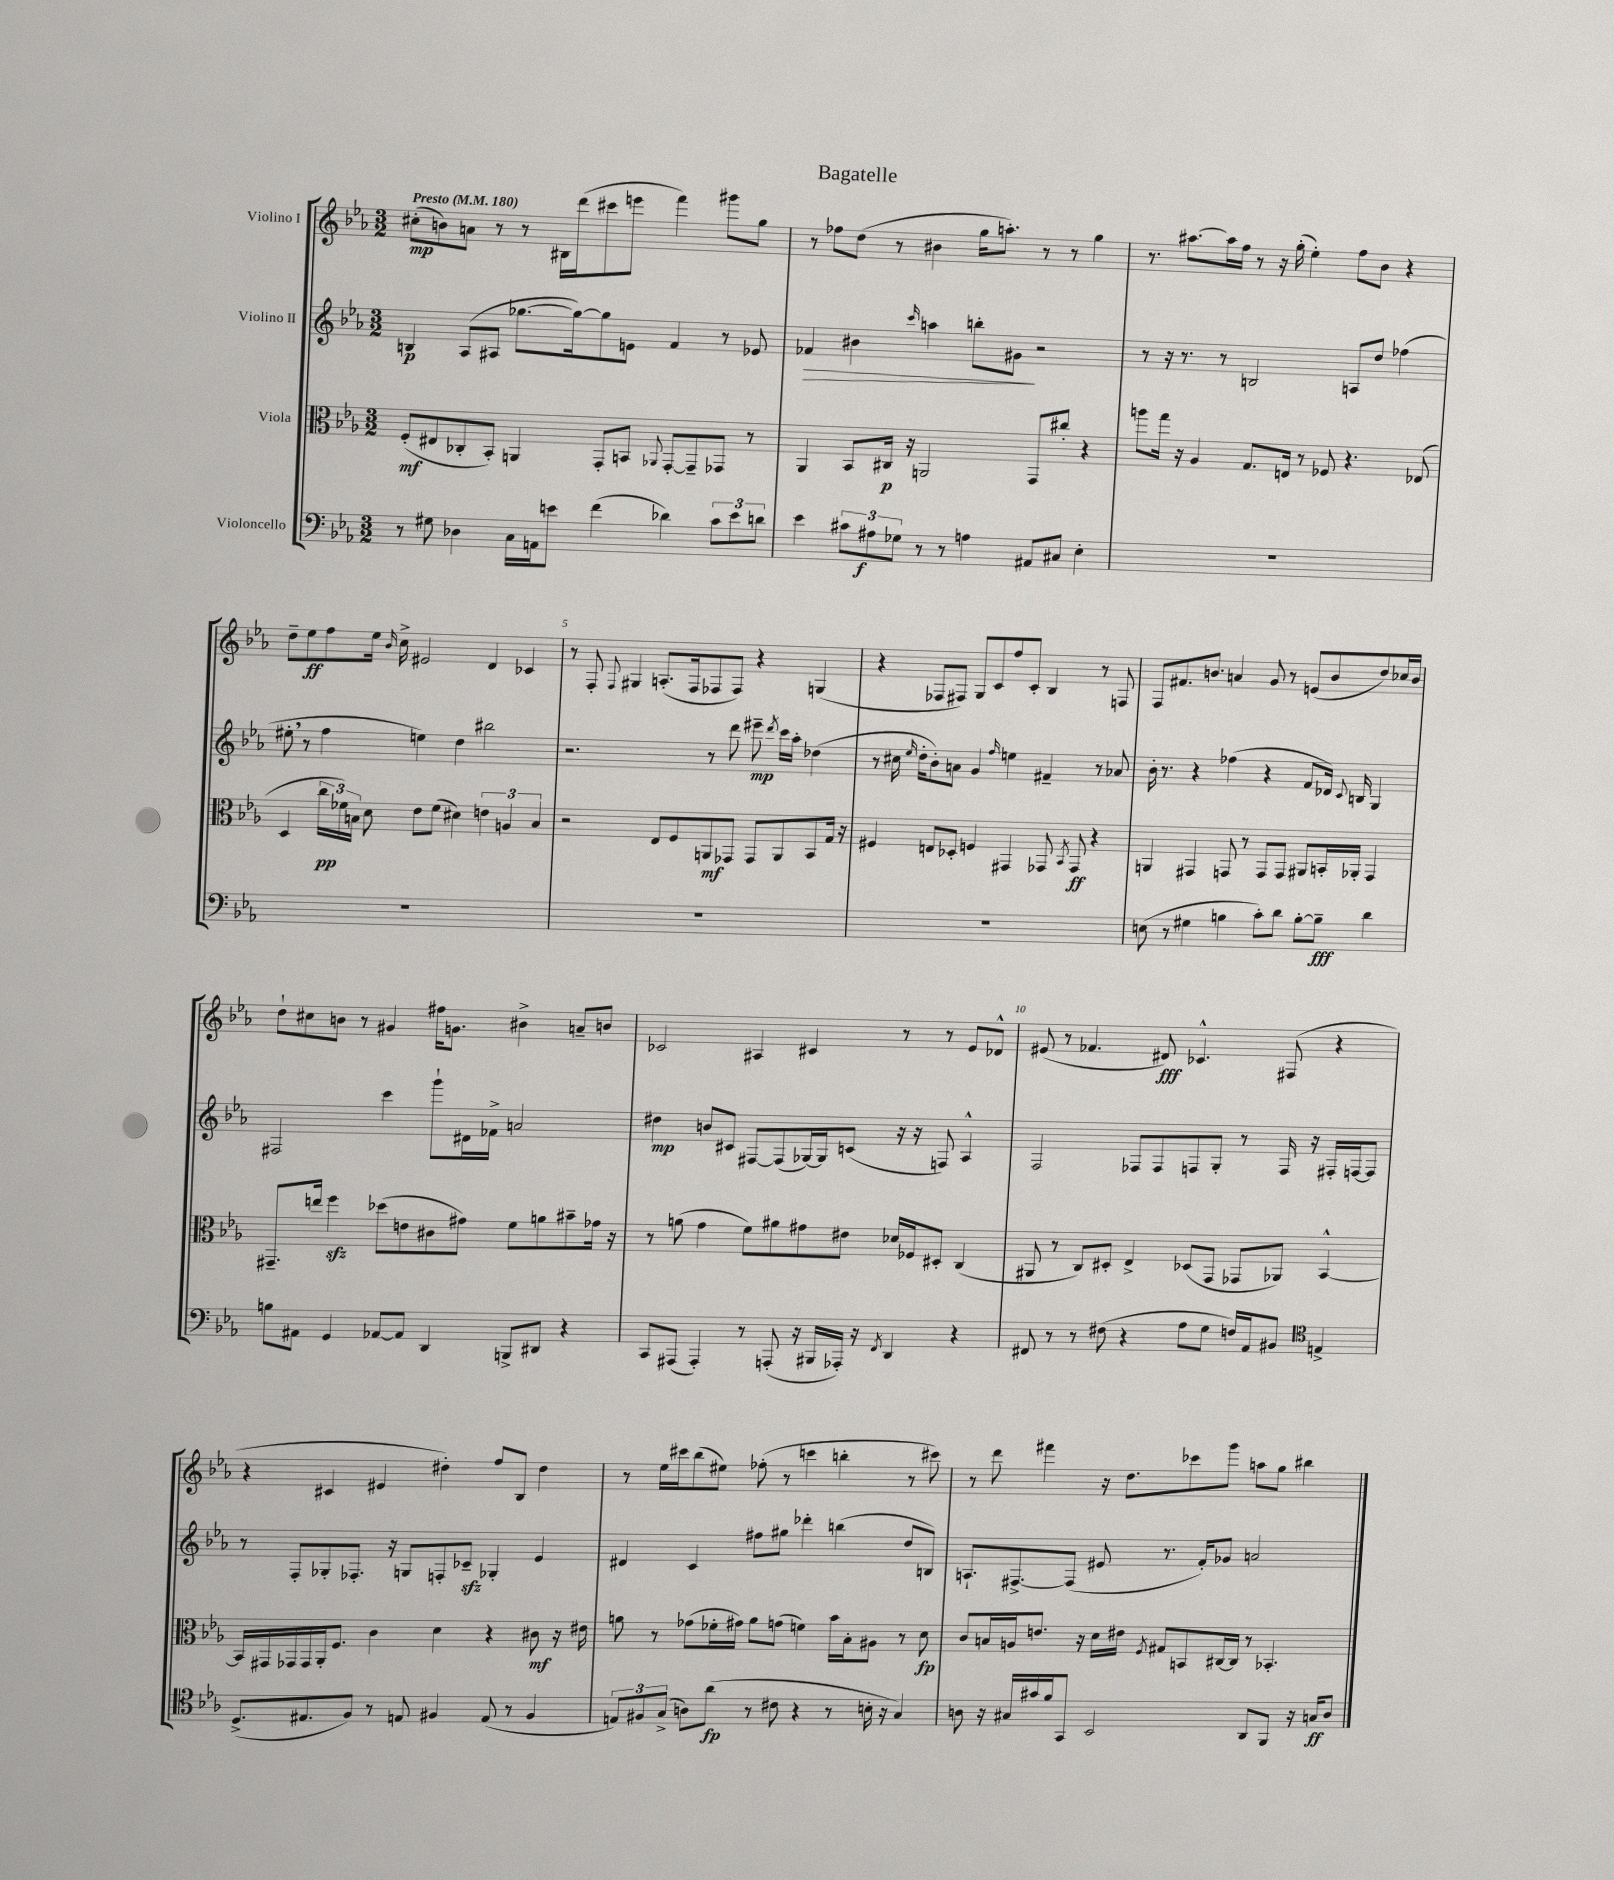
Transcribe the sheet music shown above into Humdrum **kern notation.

**kern	**kern	**kern	**kern
*staff4	*staff3	*staff2	*staff1
*clefF4	*clefC3	*clefG2	*clefG2
*k[b-e-a-]	*k[b-e-a-]	*k[b-e-a-]	*k[b-e-a-]
*M3/2	*M3/2	*M3/2	*M3/2
*MM180	*MM180	*MM180	*MM180
8r	(8F'	4B	(8cc#'
8G#	8E#	.	8b)
4D-	8C-'	(8A-	8a
.	8BB-')	8A#	8r
16C	4AA	[8.gg-	8r
16AA	.	.	.
8e	.	.	16B#
.	.	16gg-_)	(16ddd
(4f	8GG'	8gg-]	8ccc#
.	8BB	8e	8eee
.	8qqAA-	.	.
4d-)	[8GG'	4f	4fff)
.	8GG~]	.	.
12c	8GG-	8r	8ggg#
12e	.	.	.
.	8r	8e-	8gg
12d	.	.	.
=	=	=	=
4e-	4AA-	4f-	8r
.	.	.	8ff-
12c#	8BB-	4b#	(8dd
12A#	.	.	.
.	16C#	.	8r
12G-	.	.	.
.	16r	.	.
.	.	16qqccc	.
8r	2AA	4aa	4b#
8r	.	.	.
4A	.	8bb'	16gg
.	.	.	8.aa')
.	.	8g#	.
8AA#	8GG	2r	8r
8C#	8cc#'	.	8r
4E-'	4r	.	4gg
=	=	=	=
1.r	8aa	8r	8.r
.	16gg	16r	.
.	16r	8.r	[8.aa#
.	4A-	.	.
.	.	8r	16aa#]
.	.	.	16ff
.	8.G	2B	8r
.	.	.	16r
.	16E	.	(16gg'
.	8r	.	4ee-')
.	8F-	.	.
.	4.r	8A	8ff
.	.	8dd	8b-
.	.	(4ff-	4r
.	(8E-	.	.
=	=	=	=
1.r	4D	8ee#'	8dd~
.	.	8r	8ee-
.	24cc	4ff	8ff
.	24f-)	.	.
.	24B	.	.
.	8d	.	16ee-
.	.	.	16qqb-
.	.	.	16cc^
.	8e-	4ee)	2e#
.	(8f-	.	.
.	4d#)	4dd	.
.	6e	2bb#	4d
.	6A	.	.
.	.	.	4c-
.	6B	.	.
=	=	=	=
1.r	2r	2.r	8r
.	.	.	8F'
.	.	.	8qqF
.	.	.	4G#
.	8E-	.	(8.A'
.	8F	.	.
.	.	.	16F
.	8AA	8r	8F-
.	8GG-	8ddd	8F-)
.	8GG-	8eee#~	4r
.	.	8qddd	.
.	8AA	16ccc	.
.	.	16aa-'	.
.	8BB-	(4dd-	(4G
.	16G	.	.
.	16r	.	.
=	=	=	=
1.r	4F#	8r	4r
.	.	16cc#	.
.	.	16qqee-	.
.	.	16dd'	.
.	8E	8b-')	8F-
.	8D-'	8a	8F#)
.	4F	4g	8G
.	.	.	8c
.	.	16qqff	.
.	4GG#	4ee	8ff
.	.	.	8c'
.	8GG-	4f#~	4B-
.	8qBB-	.	.
.	8GG-	.	.
.	4r	8r	8r
.	.	8a-	8F
=	=	=	=
(8E	4AA	16b-'	8F
.	.	8.r	.
8r	.	.	8.f#
4G#	4GG#	4r	.
.	.	.	8.b
4B	8GG	(4ff-	4a
.	8r	.	.
8c')	8GG	4r	8g
8d	8GG	.	8r
[8B'	8AA#	8f	(8e
8B~]	16BB'	16d-)	8b
.	.	8qqc	.
.	16AA-'	16B	.
4d	4GG	4G	8dd)
.	.	.	16cc-
.	.	.	16b
=	=	=	=
8B	8.GG#~	2F#	8dd`
8AA#	.	.	8cc#
.	16ee	.	.
4GG	4ff	.	8b
.	.	.	8r
[8AA-	(8dd-	4ccc	4g#
8AA-]	8e	.	.
4DD	8c#	8ggg`	16ff#
.	.	.	8.g
.	8g#)	16d#	.
.	.	16f-^	.
8BBB^	8f	2a	4b#^
8DD#	8a	.	.
4r	8b#~	.	8a~
.	16g-	.	8b
.	16r	.	.
=	=	=	=
8CC	8r	4dd#	2c-
(8AAA#	(8a	.	.
4AAA#')	4g	8b	.
.	.	8c#	.
8r	8f)	[8F#	4A#
(8AAA'	8a#	(8F#]	.
16r	8g#	[16G-)	4c#
16BBB#	.	16G-]	.
16AAA-')	8e#	(8c	.
16r	.	.	.
8qFF	.	.	.
4DD	16d-	16r	8r
.	16F-	16r	.
.	8D#'	8F)	8r
4r	(4C	4A-^^	8e-
.	.	.	8d-^^
=	=	=	=
8FF#	8AA#	2F	(8e#
8r	8r	.	8r
8r	8C)	.	4.f-
(8F#	8D#'	.	.
4r	4E-^	8F-	.
.	.	8F-	8d#)
8A-	(8D-	8F	4.c-^^
8G	8GG	8G'	.
16F)	8GG-	8r	.
16AA-	.	.	.
8BB#	8AA-)	16F	(8F#
.	.	16r	.
*clefC4	*	*	*
4E^	[4BB-^^	16F#'	4r
.	.	[16F	.
.	.	8F]	.
=	=	=	=
(8.D^	16BB-]	8r	4r
.	16GG#	.	.
.	16GG-	8F'	.
8.E#	16GG-	.	.
.	16AA-'	8G-'	4c#
.	8.F	.	.
8F)	.	8.F-'	.
8r	4c	.	4e#
.	.	16r	.
8E	.	8G	.
4F#	4d	8F'	4dd#')
.	.	8c-~	.
(8E	4r	4G-'	8ff
8r	.	.	8B-
4F#	8c#	4e-	4dd#
.	16r	.	.
.	16e#	.	.
=	=	=	=
12E)	8a	4d#	8r
12F#	.	.	.
.	8r	.	16ee-
(12G^	.	.	.
.	.	.	16ccc#
8A)	(8g-	4c	(8bb-
(8a-	16f-'	.	8ee#)
.	16g#)	.	.
8r	8a	8ff#	(8ff-'
8c#	(8g	8gg#	8r
4r	4f)	4ddd-'	4ccc
8r	16b-	(4bb	4bb'
.	16B-'	.	.
16B'	8A#	.	.
16r	.	.	.
4G)	8r	8dd	8r
.	8d	8B)	8ccc#)
=	=	=	=
8A	8c	8.A`	8r
16r	16B	.	8ddd
16G#	16A	[8.F#^	.
16g#	8.e	.	4fff#
16f	.	.	.
8GG	.	(8F#]	.
.	16r	.	.
2BB-	16d	8e#	16r
.	16e#	.	8.dd
.	8qF	.	.
.	8G#	8.r	.
.	8BB	.	8ccc-
.	.	16f')	.
.	[16C#	8g-	8ggg
.	16C#]	.	.
8AA-	8r	2a	8aa
8FF	4.BB-'	.	8gg
16r	.	.	4bb#
16G	.	.	.
8A	.	.	.
==	==	==	==
*-	*-	*-	*-
